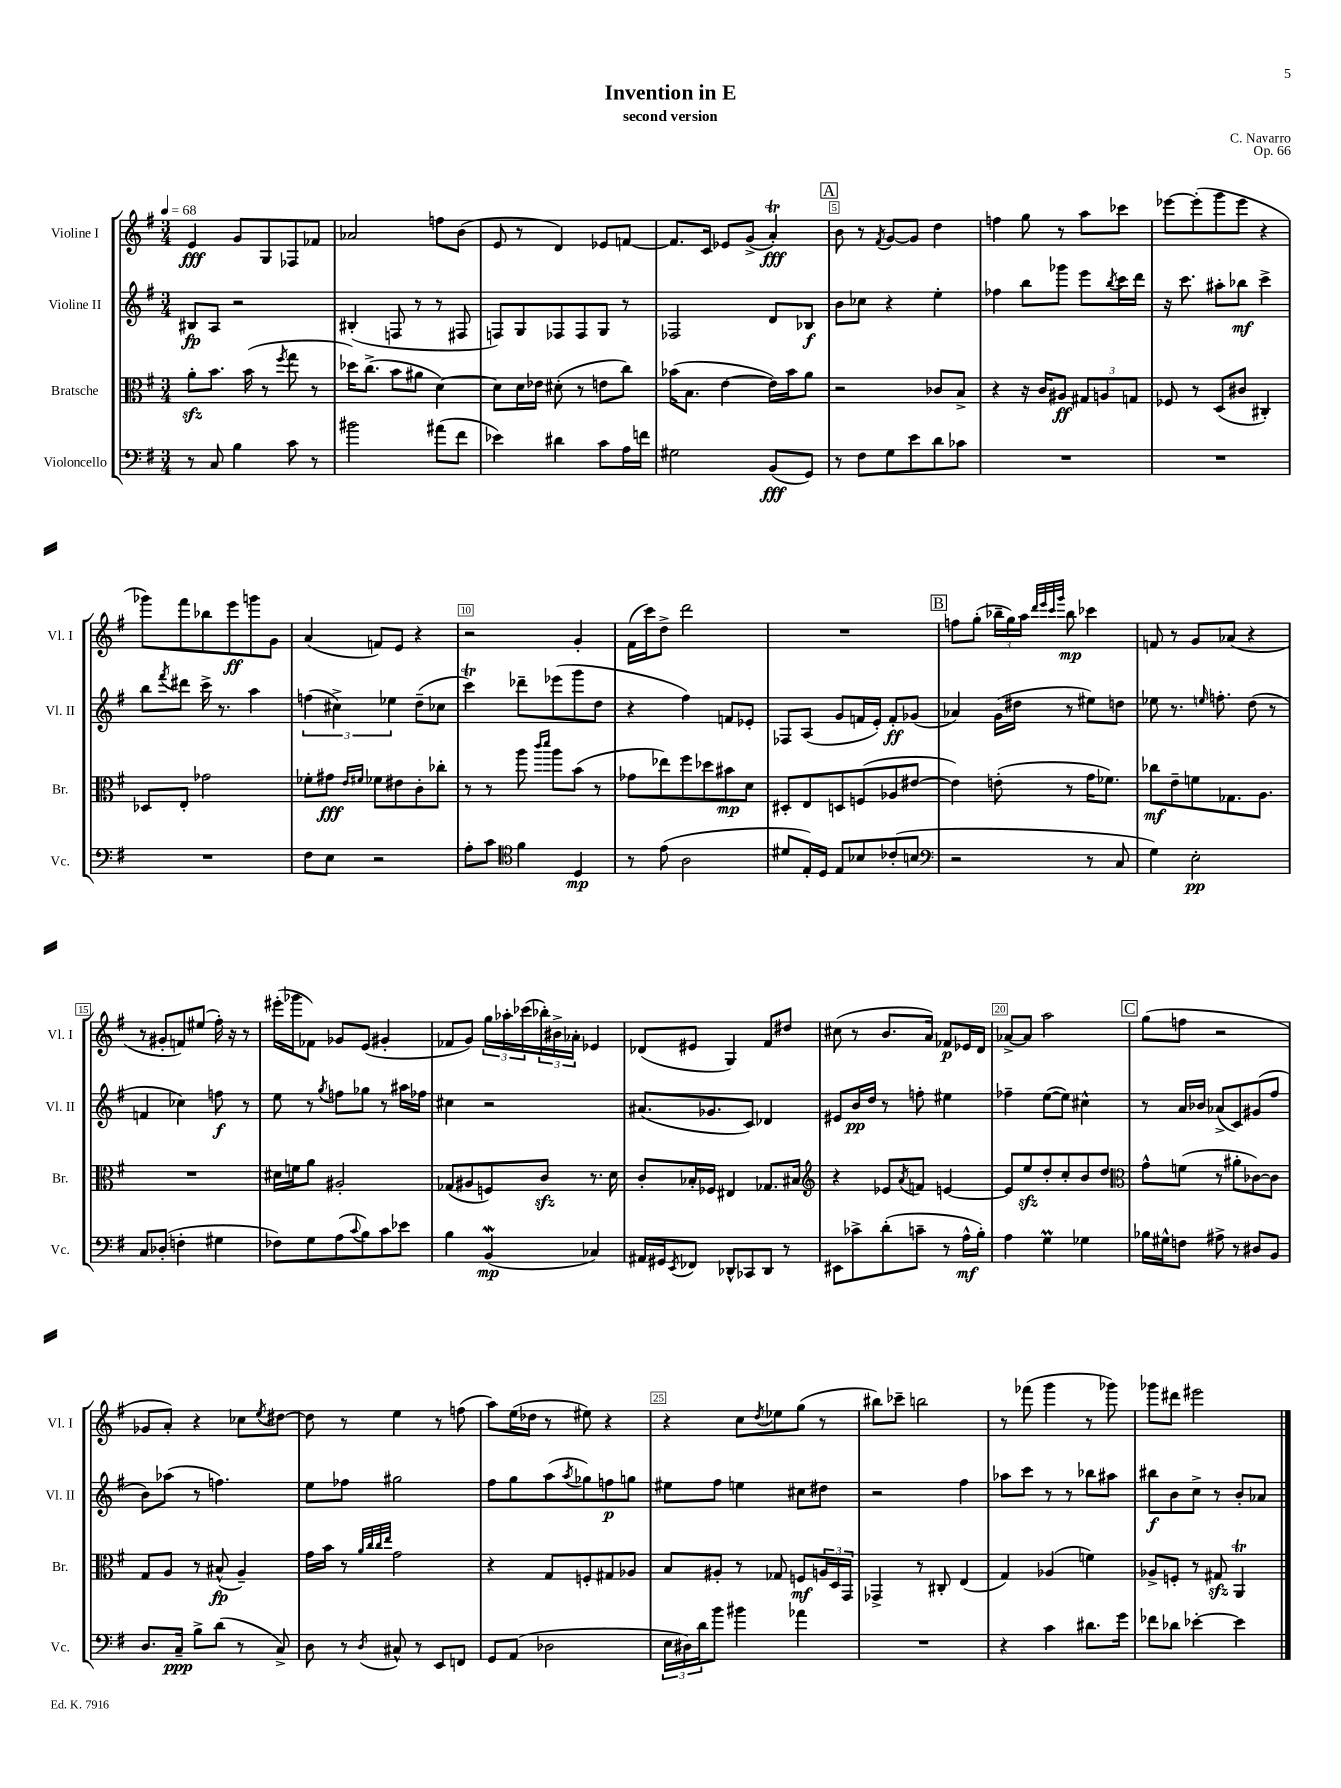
\header { title = "Invention in E" composer = "C. Navarro" subtitle = "second version" opus = "Op. 66" }
<<
\new StaffGroup <<
\new Staff = "s0" \with { instrumentName = "Violine I" shortInstrumentName = "Vl. I" } {
    \clef treble \key g \major \numericTimeSignature \time 3/4 \tempo 4 = 68
    e'4\fff g'8 g8 fes8 fes'8 |
    aes'2 f''8 b'8( |
    e'8 r8 d'4) ees'8 f'8~ |
    f'8. c'16 ees'8 g'8->( a'4-.\trill\fff) |
    \mark \markup { \box "A" } b'8 r8 \acciaccatura { fis'8 } g'8~ g'8 d''4 |
    f''4 g''8 r8 a''8 ces'''8 |
    ees'''8~ ees'''8-.( g'''8 ees'''8 r4 |
    ges'''8) fis'''8 bes''8 e'''8\ff g'''8 g'8 |
    a'4( f'8) e'8 r4 |
    r2 g'4-. |
    fis'16( c'''16) d''8-> d'''2 |
    R2. |
    \mark \markup { \box "B" } f''8 g''8-.( \tuplet 3/2 { bes''16-- g''16) a''16 } \grace { d'''32 e'''32 c'''32 g'''32 } bes''8\mp ces'''4 |
    f'8 r8 g'8 aes'8( r4 |
    r8 gis'8-. f'8) eis''8( fis''16-.) r16 r8 |
    eis'''16-.( ges'''16 fes'8) ges'8 e'8( gis'4-. |
    fes'8 g'8) \tuplet 3/2 { g''16 aes''16-. ces'''16( } \tuplet 3/2 { bes''16-.) bis'16-> aes'16-. } ees'4 |
    des'8( eis'8 g4) fis'8 dis''8 |
    cis''8( r8 b'8. a'16) fes'8\p ees'16 d'16 |
    aes'8~-> aes'8 a''2 |
    \mark \markup { \box "C" } g''8( f''8 r2 |
    ges'8 a'8-.) r4 ces''8 \acciaccatura { e''8 } dis''8~ |
    dis''8 r8 e''4 r8 f''8( |
    a''8) e''16( des''16 r8 eis''8) r4 |
    r4 c''8 \acciaccatura { d''8 } ees''8 g''8( r8 |
    bis''8) ces'''8-- b''2 |
    r8 fes'''8( g'''4 r8 ges'''8) |
    ges'''8 dis'''8 eis'''2 \bar "|." |
}
\new Staff = "s1" \with { instrumentName = "Violine II" shortInstrumentName = "Vl. II" } {
    \clef treble \key g \major \numericTimeSignature \time 3/4
    bis8\fp a8 r2 |
    bis4-.( f8 r8 r8 fis8 |
    f8) g8 fes8 fes8 g8 r8 |
    fes2 d'8 bes8\f |
    \mark \markup { \box "A" } b'8 ces''8 r4 e''4-. |
    fes''4 b''8 ges'''8 e'''8 \acciaccatura { b''8 } c'''16 d'''16 |
    r16 c'''8. ais''8-. bes''8\mf c'''4-> |
    b''8 \acciaccatura { fis'''8 } dis'''8 c'''16-> r8. a''4 |
    \tuplet 3/2 { f''4( cis''4->) ees''4 } d''8--( ces''8 |
    c'''4\trill) des'''8-- ees'''8( g'''8 d''8 |
    r4 fis''4) f'8 ees'8-. |
    fes8 a8( g'8 f'16 e'16-.) f'8-.\ff ges'8( |
    \mark \markup { \box "B" } aes'4) g'16( dis''16 r8 eis''8) d''8 |
    ees''8 r8. \grace { e''16 } f''8.-. d''8( r8 |
    f'4 ces''4) f''8\f r8 |
    e''8 r8 \acciaccatura { g''8 } f''8 ges''8 r8 ais''16 fes''16 |
    cis''4 r2 |
    ais'8.( ges'8. c'8) des'4 |
    eis'8 b'16\pp d''16 r8 f''8-. eis''4 |
    fes''4-- e''8~( e''8) cis''4-^ |
    \mark \markup { \box "C" } r8 a'16 bes'16 aes'8->( c'8) gis'8( fis''8 |
    b'8) aes''8( r8 f''4.) |
    e''8 fes''8 gis''2 |
    fis''8 g''8 a''8( \acciaccatura { a''8 } ges''8) f''8\p g''8 |
    eis''8 fis''8 e''4 cis''8 dis''8 |
    r2 fis''4 |
    aes''8 c'''8 r8 r8 bes''8 ais''8 |
    bis''8\f b'8 c''8-> r8 b'8-. aes'8 \bar "|." |
}
\new Staff = "s2" \with { instrumentName = "Bratsche" shortInstrumentName = "Br." } {
    \clef alto \key g \major \numericTimeSignature \time 3/4
    a'8-.\sfz b'8. b'16( r8 \acciaccatura { fis''8 } g''8 r8 |
    des''16) c''8.->( b'8 ais'8 d'4~) |
    d'8 d'16 ees'16 dis'8-.( r8 e'8 c''8) |
    bes'16( b8. e'4~ e'16) bes'16 a'8 |
    \mark \markup { \box "A" } r2 ces'8 b8-> |
    r4 r16 c'16 ais8\ff \tuplet 3/2 { gis8 a8 g8 } |
    fes8 r8 d8( cis'8 cis4-.) |
    des8 e8-. ges'2 |
    fes'8-. gis'8\fff \grace { e'16 fis'16 } fes'8 eis'8 c'8-. ces''8-. |
    r8 r8 a''8 \grace { c'''16 d'''16 } a''8 b'8( r8 |
    ges'8 ees''8) fis''8 des''8 bis'8\mp d'8 |
    dis8-. e8 d8 f8( aes8 eis'8~ |
    \mark \markup { \box "B" } eis'4) e'8-.( r8 g'16 fes'8.) |
    ces''8\mf e'8-- f'8 ges8. a8. |
    R2. |
    dis'16 f'16 a'8 ais2-. |
    ges8( ais8 f8) c'8\sfz r8. d'16 |
    c'8-. bes16-. fes16 eis4 ges8. bis16 |
    \clef treble r4 ees'8 \acciaccatura { a'8 } f'8 e'4~ |
    e'8 e''8\sfz d''8-. c''8-. b'8 d''8 |
    \mark \markup { \box "C" } \clef alto g'8-^ f'8( r8 ais'8-. ces'8~) ces'8 |
    g8 a8 r8 bis8-^\fp( a4--) |
    g'16 b'16 r8 \grace { a'32 c''32 c''32 e''32 } g'2 |
    r4 g8 f8-. gis8 aes8 |
    b8 ais8-. r8 ges8 f8\mf \tuplet 3/2 { a16 d16 g,16 } |
    ges,4-> r8 cis8-. e4( |
    g4) aes4( f'4) |
    aes8-> f8-. r8 gis8\sfz a,4\trill \bar "|." |
}
\new Staff = "s3" \with { instrumentName = "Violoncello" shortInstrumentName = "Vc." } {
    \clef bass \key g \major \numericTimeSignature \time 3/4
    r8 c8 b4 c'8 r8 |
    bis'2 ais'8( fis'8 |
    ees'4) dis'4 c'8 a16 f'16 |
    gis2 b,8\fff( g,8) |
    \mark \markup { \box "A" } r8 fis8 g8 e'8 d'8 ces'8 |
    R2. |
    R2. |
    R2. |
    fis8 e8 r2 |
    a8-. c'8 \clef tenor fis'4 d4\mp |
    r8 e'8( a2 |
    dis'8 e16-.) d16 e8 bes8 ces'8-.( b8 |
    \mark \markup { \box "B" } \clef bass r2 r8 c8 |
    g4) e2-.\pp |
    c8 des8-.( f4-. gis4 |
    fes8) g8 a8( \appoggiatura { c'8 } b8) c'8 ees'8 |
    b4 b,4\mordent\mp( ces4) |
    ais,16 gis,16 \acciaccatura { e,8 } fes,8 des,8-^ ces,8 des,8 r8 |
    eis,8 ces'8-> d'8-.( c'8-- r8 a16-^\mf b16-.) |
    a4 g4\prall ges4 |
    \mark \markup { \box "C" } bes16 gis16-^ f8 ais8-> r8 dis8 b,8 |
    d8. c16--\ppp b8-> d'8( r8 c8->) |
    d8 r8 \acciaccatura { d8 } cis8-^ r8 e,8 f,8 |
    g,8 a,8( des2 |
    \tuplet 3/2 { e16 dis16) d'16 } b'8 bis'4 aes'4 |
    R2. |
    r4 c'4 dis'8. g'16 |
    fes'8 des'8 ees'4~-. ees'4 \bar "|." |
}
>>
>>
\layout { \context { \Score \override BarNumber.break-visibility = ##(#f #t #t) barNumberVisibility = #(every-nth-bar-number-visible 5) \override BarNumber.stencil = #(make-stencil-boxer 0.1 0.3 ly:text-interface::print) } }
